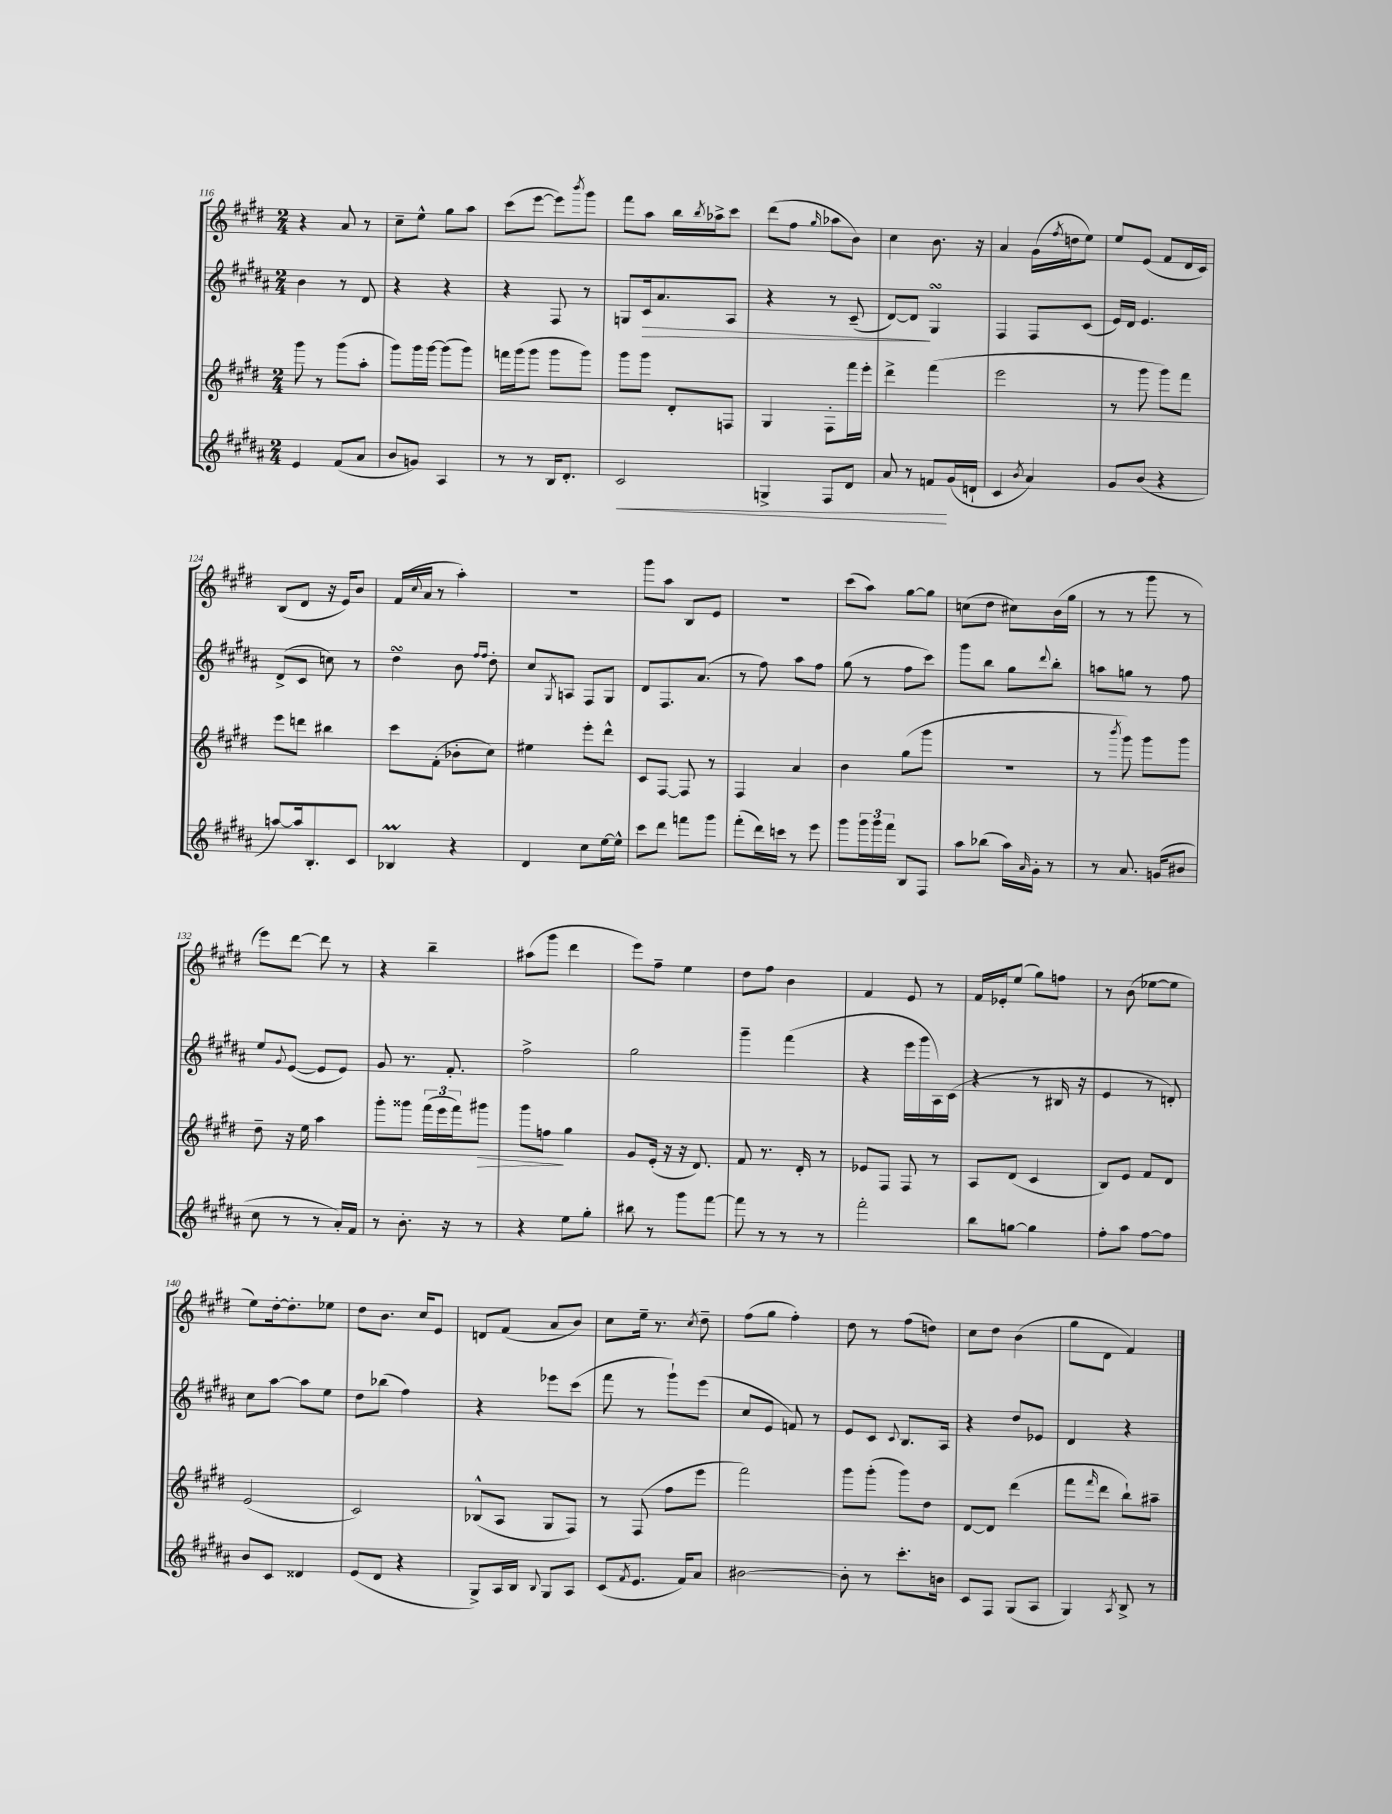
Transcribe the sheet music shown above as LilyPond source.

<<
\new StaffGroup <<
\new Staff = "s0" {
    \clef treble \key e \major \numericTimeSignature \time 2/4
    r4 a'8 r8 |
    cis''8-- e''8-^ gis''8 a''8 |
    cis'''8( e'''8~ e'''8) \acciaccatura { b'''8 } gis'''8 |
    fis'''8 a''8 b''16 \acciaccatura { b''8 } aes''16-> cis'''8 |
    dis'''8( fis''8 \grace { gis''16 } aes''8 b'8) |
    cis''4 b'8. r16 |
    a'4 gis'16( \acciaccatura { fis''8 } d''16 e''8) |
    e''8 e'8( fis'8 dis'16 cis'16) |
    b8( dis'8 r16 e'16) b'8 |
    fis'16( \appoggiatura { cis''8 } a'16 r8 a''4-.) |
    R2 |
    gis'''8 a''8 b8 e'8 |
    r2 |
    cis'''8( a''8) gis''8~ gis''8 |
    c''8( dis''8 cis''8) b'16( gis''16 |
    r8 r8 gis'''8 r8 |
    e'''8) dis'''8~ dis'''8 r8 |
    r4 b''4-- |
    ais''8( gis'''8 dis'''4 |
    e'''8) fis''8-- e''4 |
    dis''8 fis''8 b'4 |
    fis'4 e'8 r8 |
    fis'16 ees'16-. e''8( gis''8) f''8 |
    r8 b'8( ees''8~ ees''8 |
    e''8) dis''16~-. dis''8.-. ees''8 |
    dis''8 b'8. cis''16 e'8 |
    d'8 fis'8( a'8 b'8) |
    cis''8 e''16-- r8. \acciaccatura { cis''8 } dis''8-- |
    fis''8( gis''8 fis''4-.) |
    dis''8 r8 fis''8( d''8) |
    cis''8 dis''8 b'4( |
    gis''8 dis'8 fis'4) \bar "|." |
}
\new Staff = "s1" {
    \clef treble \key b \major \numericTimeSignature \time 2/4
    b'4 r8 dis'8 |
    r4 r4 |
    r4 fis8 r8 |
    g8 cis'16\> ais'8. ais8 |
    r4 r8 cis'8--( |
    dis'8~) dis'8\! gis4\turn |
    fis4 fis8 cis'8( |
    e'16) dis'16 e'4. |
    dis'8->( cis'8 c''8) r8 |
    dis''4\turn b'8 \grace { fis''16 fis''16 } dis''8-. |
    cis''8 \acciaccatura { gis8 } a8 fis8 gis8 |
    dis'8 fis8. ais'8.( |
    r8 fis''8) ais''8 fis''8 |
    gis''8( r8 fis''8 cis'''8) |
    gis'''8 b''8 gis''8 \appoggiatura { dis'''8 } b''8-. |
    a''8 g''8 r8 fis''8 |
    e''8 \appoggiatura { gis'8 } e'8~( e'8 e'8) |
    gis'8 r8. fis'8.-. |
    fis''2-> |
    gis''2 |
    gis'''4-- fis'''4( |
    r4 e'''16 gis'''16 ais16) cis'16( |
    r4 r8 bis16 r16 |
    e'4 r8 d'8-.) |
    cis''8 ais''8~ ais''8 e''8 |
    dis''8 bes''8( fis''4) |
    r4 ees'''8 cis'''8( |
    fis'''8 r8 gis'''8-!) e'''8( |
    cis''8 e'8 f'8) r8 |
    e'8 cis'8 \appoggiatura { cis'8 } b8. ais16 |
    r4 dis''8 ees'8 |
    dis'4 r4 \bar "|." |
}
\new Staff = "s2" {
    \clef treble \key e \major \numericTimeSignature \time 2/4
    gis'''8 r8 gis'''8( a''8-. |
    gis'''8) gis'''16 gis'''16~ gis'''8( gis'''8) |
    f'''16 gis'''16( gis'''8 gis'''8 gis'''8) |
    gis'''8 gis'''8 dis'8-. f8 |
    gis4 fis8-. fis'''16 e'''16-. |
    dis'''4-> fis'''4( |
    e'''2 |
    r8 gis'''8 gis'''8) fis'''8 |
    e'''8 d'''8 bis''4 |
    cis'''8 fis'8-.( bes'8-. cis''8) |
    eis''4 e'''8-. dis'''8-^ |
    cis'8 fis8~ fis8 r8 |
    fis4 a'4 |
    b'4 gis''8( gis'''8 |
    R2 |
    r8 \acciaccatura { b'''8 } gis'''8) gis'''8 gis'''8 |
    dis''8-- r16 e''16 a''4 |
    gis'''8-. gisis'''8 \tuplet 3/2 { fis'''16( e'''16 fis'''16) } gis'''8\> |
    gis'''8 f''8\! gis''4 |
    gis'8 e'16-.( r16 r16 dis'8.) |
    fis'8 r8. dis'16-. r8 |
    ees'8 fis8 fis8 r8 |
    a8 dis'8( cis'4 |
    b8) e'8 fis'8 dis'8 |
    e'2( |
    cis'2) |
    bes8-^( a8 gis8 fis8) |
    r8 fis8( fis''8 e'''8 |
    fis'''2) |
    gis'''8 gis'''8-.( gis'''8) dis''8 |
    dis'8~ dis'8 dis'''4( |
    fis'''8 \grace { fis'''16 } dis'''8 b''8-!) ais''8-- \bar "|." |
}
\new Staff = "s3" {
    \clef treble \key b \major \numericTimeSignature \time 2/4
    e'4 fis'8( ais'8 |
    b'8 g'8) ais4 |
    r8 r8 b16 dis'8.-. |
    cis'2\< |
    g4-> fis8 dis'8 |
    ais'8 r8 f'8\! gis'16( d'16-! |
    cis'4 \acciaccatura { b'8 } ais'4) |
    gis'8 b'8( r4 |
    a''8~) a''16 b8.-. cis'8 |
    bes4\prall r4 |
    dis'4 cis''8 e''16~ e''16-^ |
    cis'''8 dis'''8 f'''8 gis'''8 |
    fis'''8-.( dis'''16) c'''16 r8 e'''8 |
    gis'''8 \tuplet 3/2 { gis'''16 gis'''16 fis'''16 } b8 fis8 |
    ais''8 bes''8( ais''16) \grace { ais'16 } gis'16-. r8 |
    r8 ais'8. g'16( bis'8 |
    cis''8 r8 r8 ais'16-.) fis'16 |
    r8 b'8.-. r16 r8 |
    r4 e''8 gis''8-. |
    bis''8 r8 gis'''8 fis'''8~ |
    fis'''8 r8 r8 r8 |
    fis'''2-. |
    b''8 g''8~ g''4 |
    fis''8-. ais''8 fis''8~ fis''8 |
    b'8 cis'8 disis'4 |
    e'8( dis'8 r4 |
    gis8->) ais16 b16 \appoggiatura { b8 } gis8 ais8 |
    cis'8( \acciaccatura { fis'8 } e'8. fis'16) ais'8 |
    bis'2~ |
    bis'8-. r8 cis'''8.-. b'16 |
    cis'8 fis8 gis8( ais8 |
    gis4) \acciaccatura { ais8 } b8-> r8 \bar "|." |
}
>>
>>
\layout { \context { \Score currentBarNumber = #116 } }
